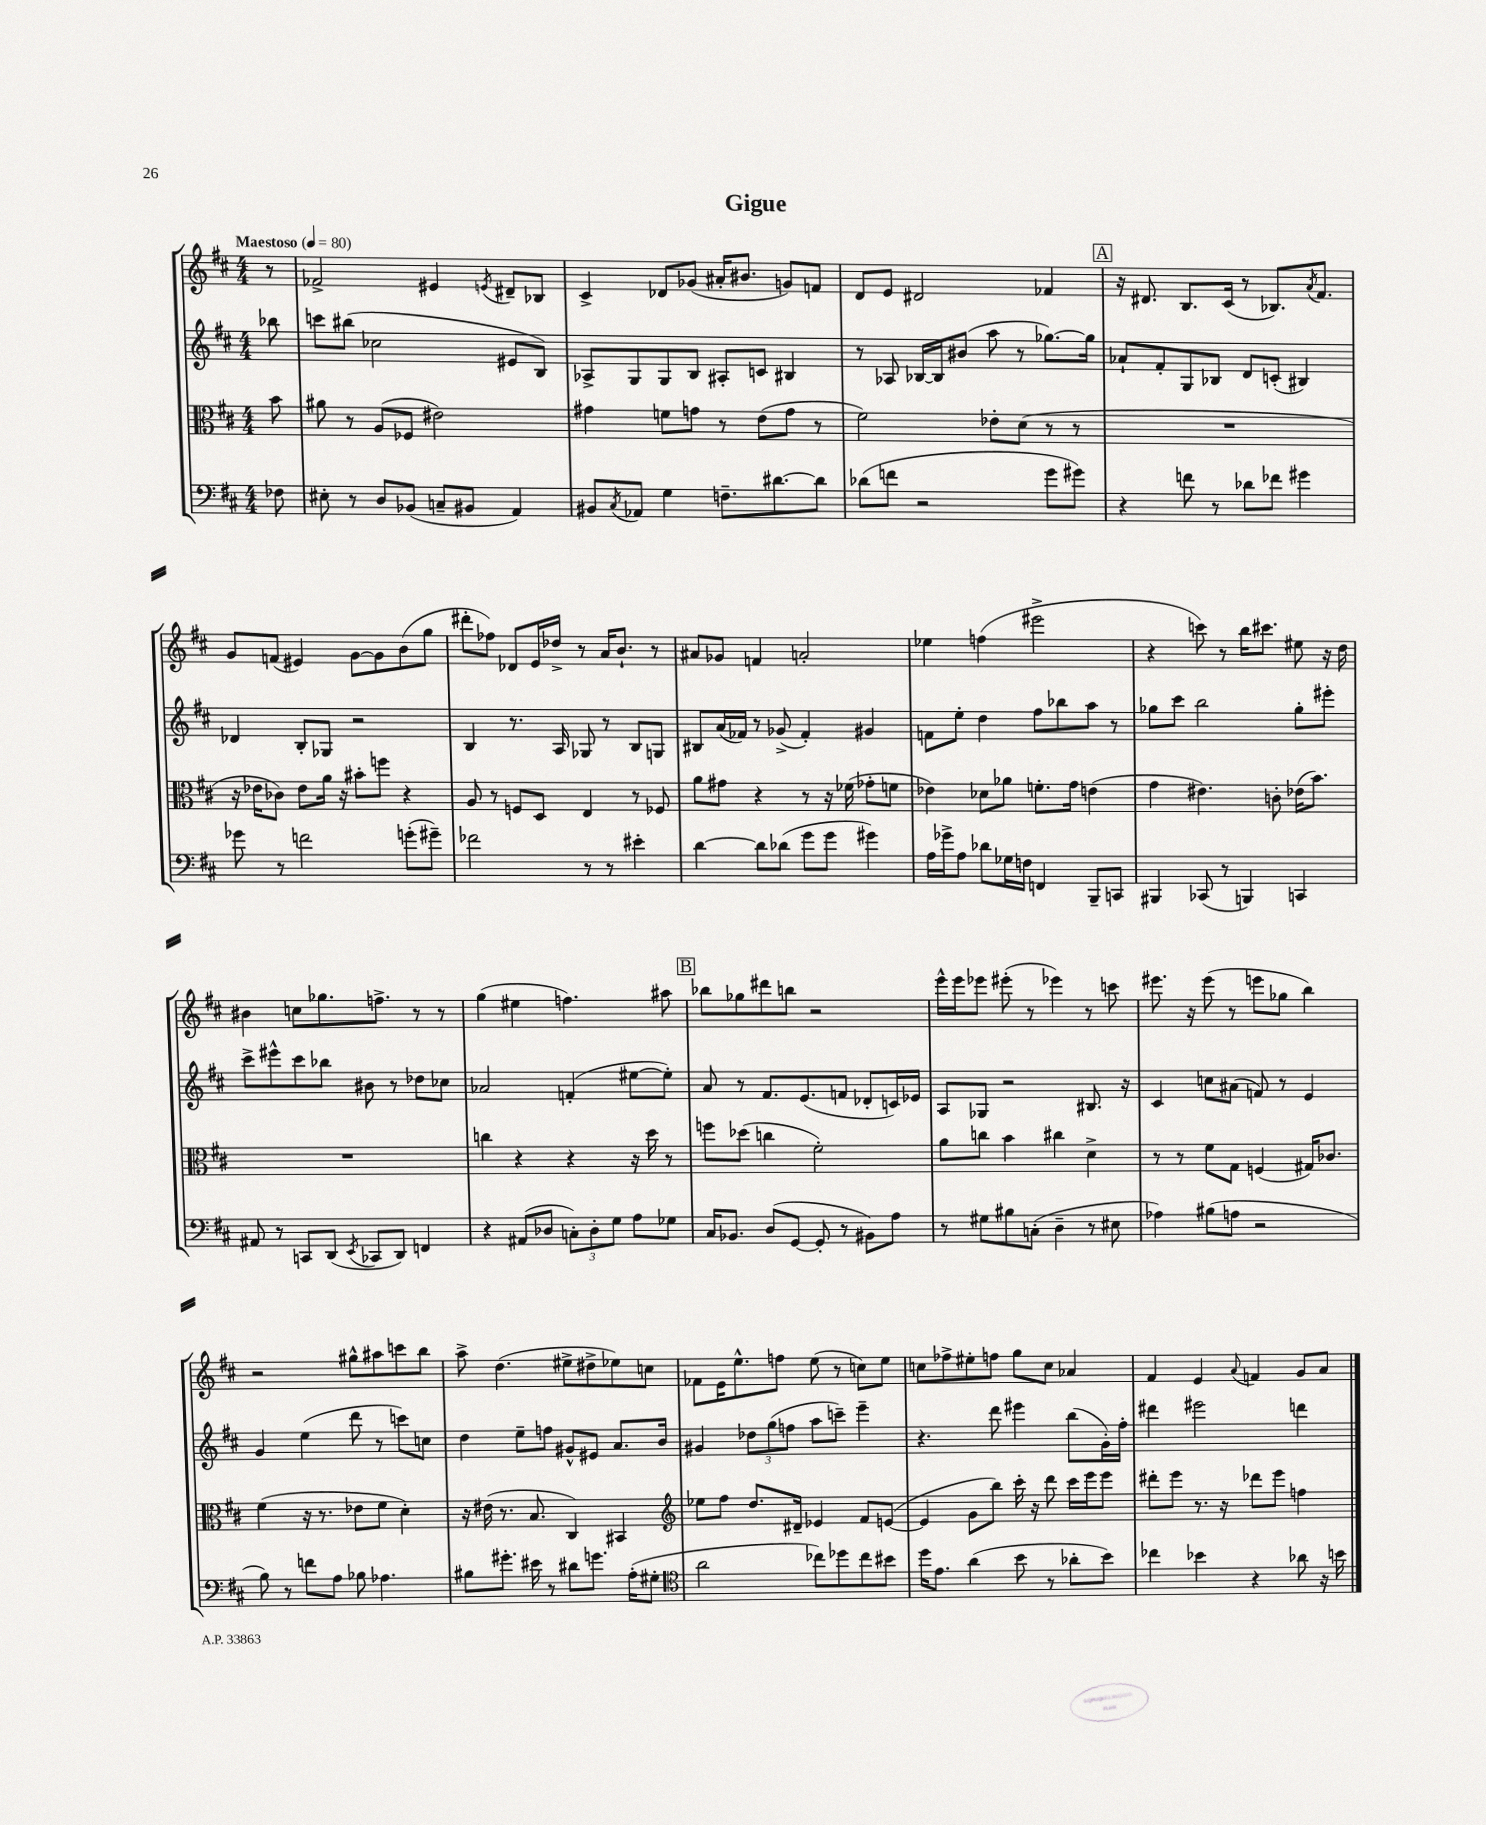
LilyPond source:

\header { title = "Gigue" }
<<
\new StaffGroup <<
\new Staff = "s0" {
    \clef treble \key d \major \numericTimeSignature \time 4/4 \partial 8 \tempo "Maestoso" 4 = 80
    r8 |
    fes'2-> eis'4 \acciaccatura { e'8 } dis'8-- bes8 |
    cis'4-> des'8 ges'8( ais'16-. bis'8. g'8) f'8 |
    d'8 e'8 dis'2 fes'4 |
    \mark \markup { \box "A" } r16 dis'8. b8. cis'16( r8 bes8.) \acciaccatura { a'8 } fis'8. |
    g'8 f'8( eis'4) g'8~ g'8 b'8( g''8 |
    dis'''8-. fes''8) des'8 e'16 des''16-> r8 a'16 b'8.-! r8 |
    ais'8 ges'8 f'4 a'2-. |
    ees''4 f''4( eis'''2-> |
    r4 c'''8) r8 b''16 cis'''8. eis''8 r16 d''16 |
    bis'4 c''8 ges''8. f''8.-> r8 r8 |
    g''4( eis''4 f''4.) ais''8 |
    \mark \markup { \box "B" } bes''8 ges''8 dis'''8 b''8 r2 |
    e'''16-^ e'''16 ees'''8 eis'''8-.( r8 ees'''4) r8 c'''8 |
    eis'''8. r16 eis'''8( r8 e'''8 ges''8 b''4) |
    r2 gis''8-^ ais''8 c'''8 b''8 |
    a''8-> d''4.( eis''8-> dis''8-> ees''8) c''8 |
    fes'8 e'16 e''8.-^ f''8 e''8( r8 c''8) e''8 |
    c''8 fes''8-> eis''8-. f''8 g''8 c''8 aes'4 |
    fis'4 e'4 \appoggiatura { a'8 } f'4 g'8 a'8 \bar "|." |
}
\new Staff = "s1" {
    \clef treble \key d \major \numericTimeSignature \time 4/4 \partial 8
    bes''8 |
    c'''8 bis''8( ces''2 eis'8 b8) |
    aes8-> g8 g8 b8 ais8-. c'8 bis4 |
    r8 aes8 bes16~ bes16 bis'8( a''8 r8 ges''8.~) ges''16 |
    \mark \markup { \box "A" } aes'8-! fis'8-. g8 bes8 d'8 c'8-.( bis4) |
    des'4 b8-. ges8 r2 |
    b4 r8. a16 ges8 r8 b8 g8 |
    bis8 a'16( fes'16) r8 ges'8->( fes'4-.) gis'4 |
    f'8 e''8-. d''4 fis''8 bes''8 a''8 r8 |
    ges''8 cis'''8 b''2 ges''8-. eis'''8-. |
    cis'''8-> eis'''8-^ cis'''8 bes''8 bis'8 r8 des''8 ces''8 |
    aes'2 f'4-.( eis''8~ eis''8-.) |
    \mark \markup { \box "B" } a'8 r8 fis'8. e'8.( f'8 des'8-. c'16) ees'16 |
    a8 ges8 r2 bis8. r16 |
    cis'4 c''8 ais'8( f'8) r8 e'4 |
    g'4 e''4( d'''8 r8 c'''8) c''8 |
    d''4 e''8-- f''8 gis'8-^ eis'8 a'8. b'16 |
    gis'4 \tuplet 3/2 { des''8 g''8( f''8 } a''8 c'''8--) e'''4-- |
    r4. d'''8 eis'''4 b''8( g'16-.) fis''16-. |
    dis'''4 eis'''2 d'''4 \bar "|." |
}
\new Staff = "s2" {
    \clef alto \key d \major \numericTimeSignature \time 4/4 \partial 8
    b'8 |
    ais'8 r8 a8( fes8 eis'2) |
    gis'4 f'8 g'8 r8 e'8( g'8 r8 |
    fis'2) ees'8-. d'8( r8 r8 |
    \mark \markup { \box "A" } R1 |
    r16 ees'16 ces'8) ees'8 a'16 r16 bis'8-. f''8 r4 |
    a8 r8 f8 d8 e4 r8 fes8 |
    a'8 gis'8 r4 r8 r16 fes'16( ges'8-. f'8 |
    ees'4) des'8 aes'8 f'8.-. g'16 e'4( |
    g'4 eis'4.) c'8-. ees'16( b'8.) |
    R1 |
    c''4 r4 r4 r16 d''16 r8 |
    \mark \markup { \box "B" } f''8 des''8( c''4 fis'2-.) |
    a'8 c''8 b'4 cis''4 d'4-> |
    r8 r8 fis'8 g8 f4( gis16) ces'8. |
    fis'4( r16 r8. ees'8 fis'8 d'4-.) |
    r16 eis'16( r8. b8. cis4) bis,4 |
    \clef treble ees''8 fis''8 d''8. dis'16-- ees'4 fis'8 e'8~( |
    e'4 g'8 b''8) cis'''16-. r16 d'''8 cis'''16 e'''16 e'''8 |
    dis'''8-. e'''8 r8. r16 des'''8 e'''8 f''4 \bar "|." |
}
\new Staff = "s3" {
    \clef bass \key d \major \numericTimeSignature \time 4/4 \partial 8
    fes8 |
    eis8-. r8 d8 bes,8( c8-- bis,8 a,4) |
    bis,8 \acciaccatura { cis8 } aes,8 g4 f8.-- dis'8.~ dis'8 |
    des'8( f'8 r2 g'8 gis'8) |
    \mark \markup { \box "A" } r4 f'8 r8 des'8 fes'8 gis'4 |
    ges'8 r8 f'2 g'8-.( gis'8--) |
    fes'2 r8 r8 eis'4-. |
    d'4~ d'8 des'8( g'8 g'8 gis'4) |
    a16 ges'16-> a8 des'8 ges16 f16 f,4 b,,8-- c,8 |
    bis,,4 ces,8( r8 b,,4) c,4 |
    ais,8 r8 c,8 d,8( \acciaccatura { e,8 } ces,8 d,8) f,4 |
    r4 ais,8( des8 \tuplet 3/2 { c8-.) des8-. g8 } a8 ges8 |
    \mark \markup { \box "B" } cis16 bes,8. d8( g,8~ g,8-. r8 bis,8) a8 |
    r8 gis8 bis8 c8-.( d4-- r8 eis8 |
    aes4) bis8( a8 r2 |
    b8) r8 f'8 a8 bes8 aes4. |
    bis8 gis'8.-. eis'16 r8 dis'8 g'8. a16-.( gis8-. |
    \clef tenor a'2 ces''8) des''8 ces''8 bis'8 |
    d''16 e'8. a'4( b'8 r8 aes'8-. b'8) |
    ces''4 bes'4 r4 aes'8 r16 b'16 \bar "|." |
}
>>
>>
\layout { \context { \Score \remove "Bar_number_engraver" } }
